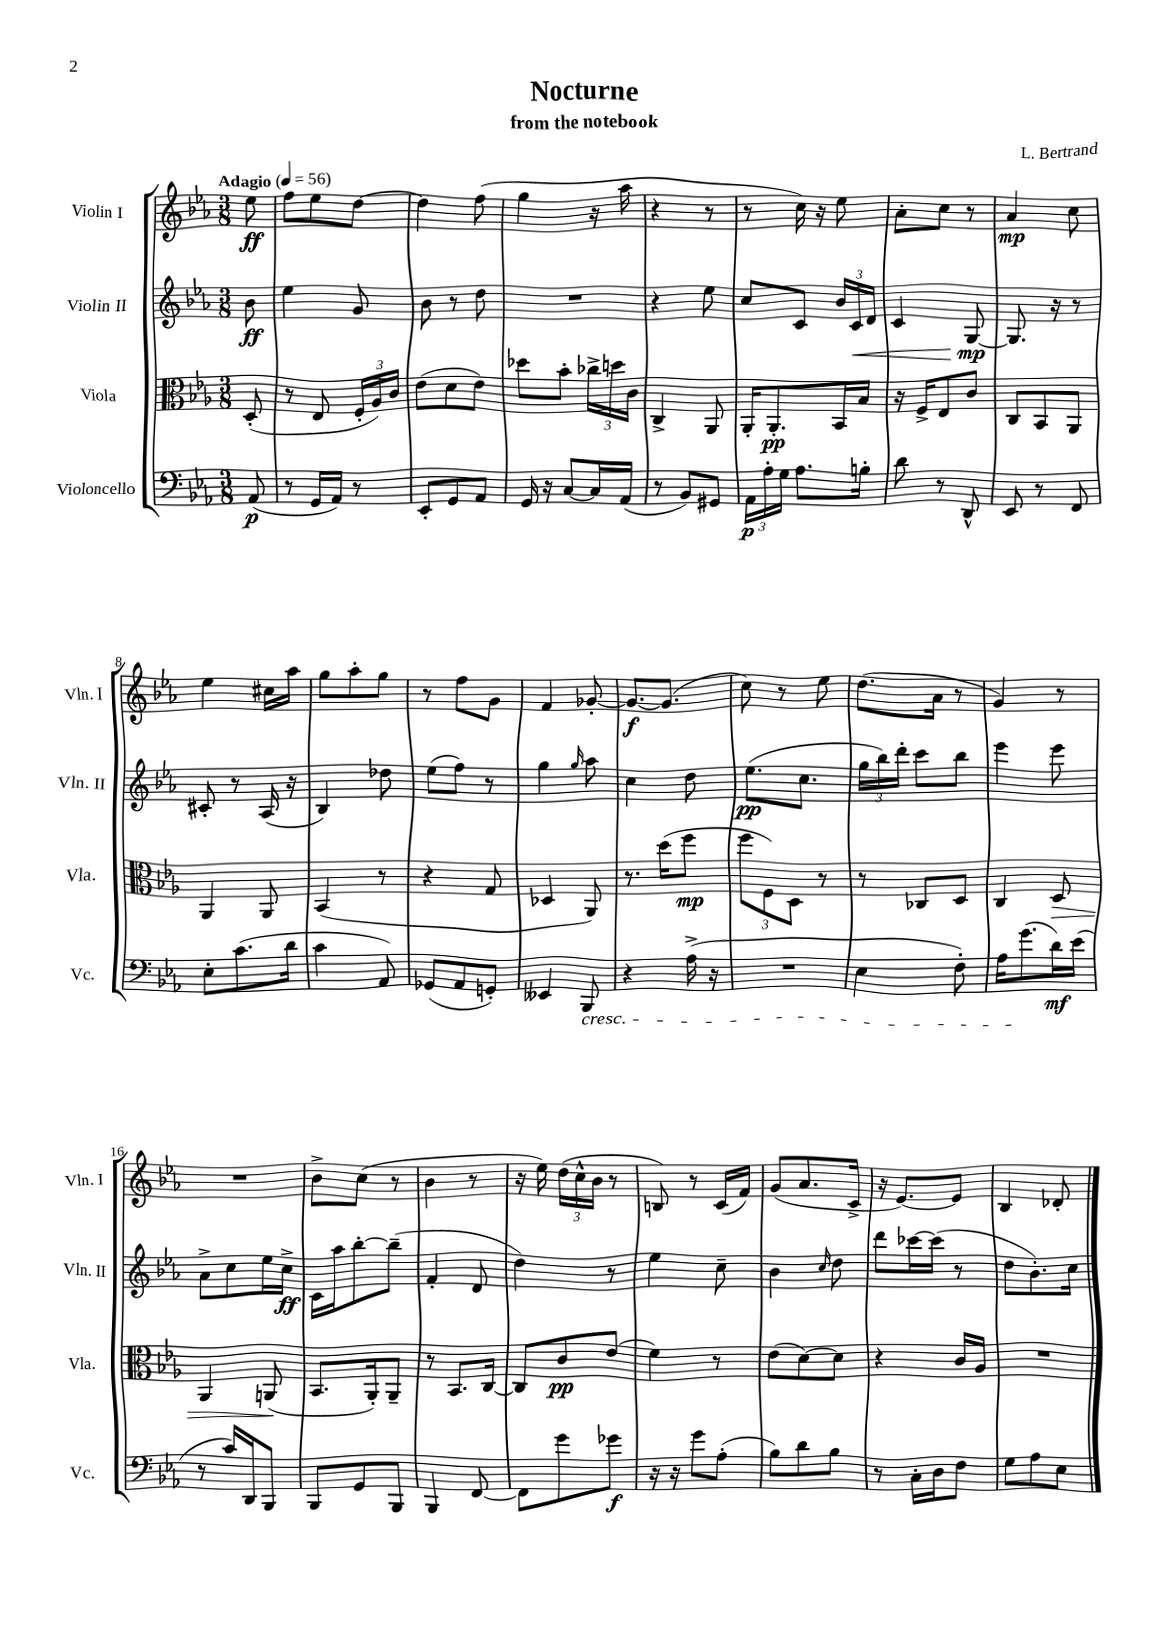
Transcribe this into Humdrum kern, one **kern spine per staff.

**kern	**kern	**kern	**kern
*staff4	*staff3	*staff2	*staff1
*clefF4	*clefC3	*clefG2	*clefG2
*k[b-e-a-]	*k[b-e-a-]	*k[b-e-a-]	*k[b-e-a-]
*M3/8	*M3/8	*M3/8	*M3/8
*MM56	*MM56	*MM56	*MM56
(8AA-	(8D'	8b-	8ee-
=	=	=	=
8r	8r	4ee-	8ff
16GG	8E-	.	8ee-
16AA-)	.	.	.
8r	24F'	8g	[8dd
.	24A-)	.	.
.	24c	.	.
=	=	=	=
8EE-'	(8e-	8b-	4dd]
8GG	8d	8r	.
8AA-	8e-)	8dd	(8ff
=	=	=	=
16GG	8dd-	4.r	4gg
16r	.	.	.
[8C	8b-'	.	.
16C]	24cc-^	.	16r
.	24dd	.	.
(16AA-	.	.	16aa-
.	24c	.	.
=	=	=	=
8r	4C^	4r	4r
8BB-)	.	.	.
8GG#	8AA-	8ee-	8r
=	=	=	=
24AA-	16AA-'	8cc	8r
24A-'	.	.	.
.	8.AA-'	.	.
24G	.	.	.
8.A-	.	8c	16cc)
.	.	.	16r
.	16BB-	24b-	8ee-
.	.	24c	.
16B'	16B-	.	.
.	.	24d	.
=	=	=	=
8d	16r	4c	8a-'
.	16F^	.	.
8r	8E-	.	8cc
8DD^^	8c	[8G	8r
=	=	=	=
8EE-	8C	8.G]	4a-
8r	8BB-	.	.
.	.	16r	.
8FF	8AA-	8r	8cc
=	=	=	=
8E-'	4AA-	8c#'	4ee-
(8.c	.	8r	.
.	8AA-	(16A-	16cc#
16d	.	16r	16aa-
=	=	=	=
4c	(4BB-	4B-)	8gg
.	.	.	8aa-'
8AA-)	8r	8dd-	8gg
=	=	=	=
(8GG-	4r	(8ee-	8r
8AA-	.	8ff)	8ff
8GG')	8G	8r	8g
=	=	=	=
4EE--	4D-	4gg	4f
.	.	16qqgg	.
8BBB-	8AA-)	8aa-	[8g-'
=	=	=	=
4r	8.r	4cc	8.g-_
.	(16dd	.	(8.g-]
(16A-^	8ff	8dd	.
16r	.	.	.
=	=	=	=
4.r	12ff	(8.ee-	8cc)
.	12F)	.	.
.	.	.	8r
.	12D	.	.
.	.	8.cc	.
.	8r	.	8ee-
=	=	=	=
4E-	8r	24gg	(8.dd
.	.	24bb-)	.
.	.	24ddd'	.
.	8C-	8ccc	.
.	.	.	16a-
8F')	8D	8bb-	8r
=	=	=	=
16A-	4C	4eee-	4g)
(8.g	.	.	.
16d)	8D	8eee-	8r
(16e-	.	.	.
=	=	=	=
8r	4AA-	8a-^	4.r
16c)	.	8cc	.
16DD	.	.	.
8BBB-	(8AA	16ee-	.
.	.	16cc^	.
=	=	=	=
8BBB-	8.BB-	16c	8b-^
.	.	16aa-	.
8GG	.	[8bb-'	(8cc
.	16AA-')	.	.
8BBB-	8AA-~	(8bb-~]	8r
=	=	=	=
4BBB-	8r	4f'	4b-
.	8.BB-	.	.
[8FF	.	8d	8r
.	[16C	.	.
=	=	=	=
8FF]	8C]	4dd)	16r
.	.	.	16ee-)
8g	8c	.	(24dd
.	.	.	24cc^^
.	.	.	24b-
8g-	(8e-	8r	8r
=	=	=	=
16r	4f)	4ee-	8B)
16r	.	.	.
8g	.	.	8r
(8A-'	8r	8cc~	(16c
.	.	.	16f)
=	=	=	=
8B-)	(8e-	4b-	(8g
8d	[8d)	.	8.a-
.	.	16qqcc	.
8B-	8d]	8dd	.
.	.	.	16c^
=	=	=	=
8r	4r	8ddd	16r
.	.	.	[8.e-)
16C'	.	[16ccc-	.
16D	.	(16ccc-]	.
8F	16c	8r	8e-]
.	16A-	.	.
=	=	=	=
8G	4.r	8dd	4B-
8A-	.	8.b-')	.
8E-	.	.	8d-'
.	.	16cc	.
==	==	==	==
*-	*-	*-	*-
